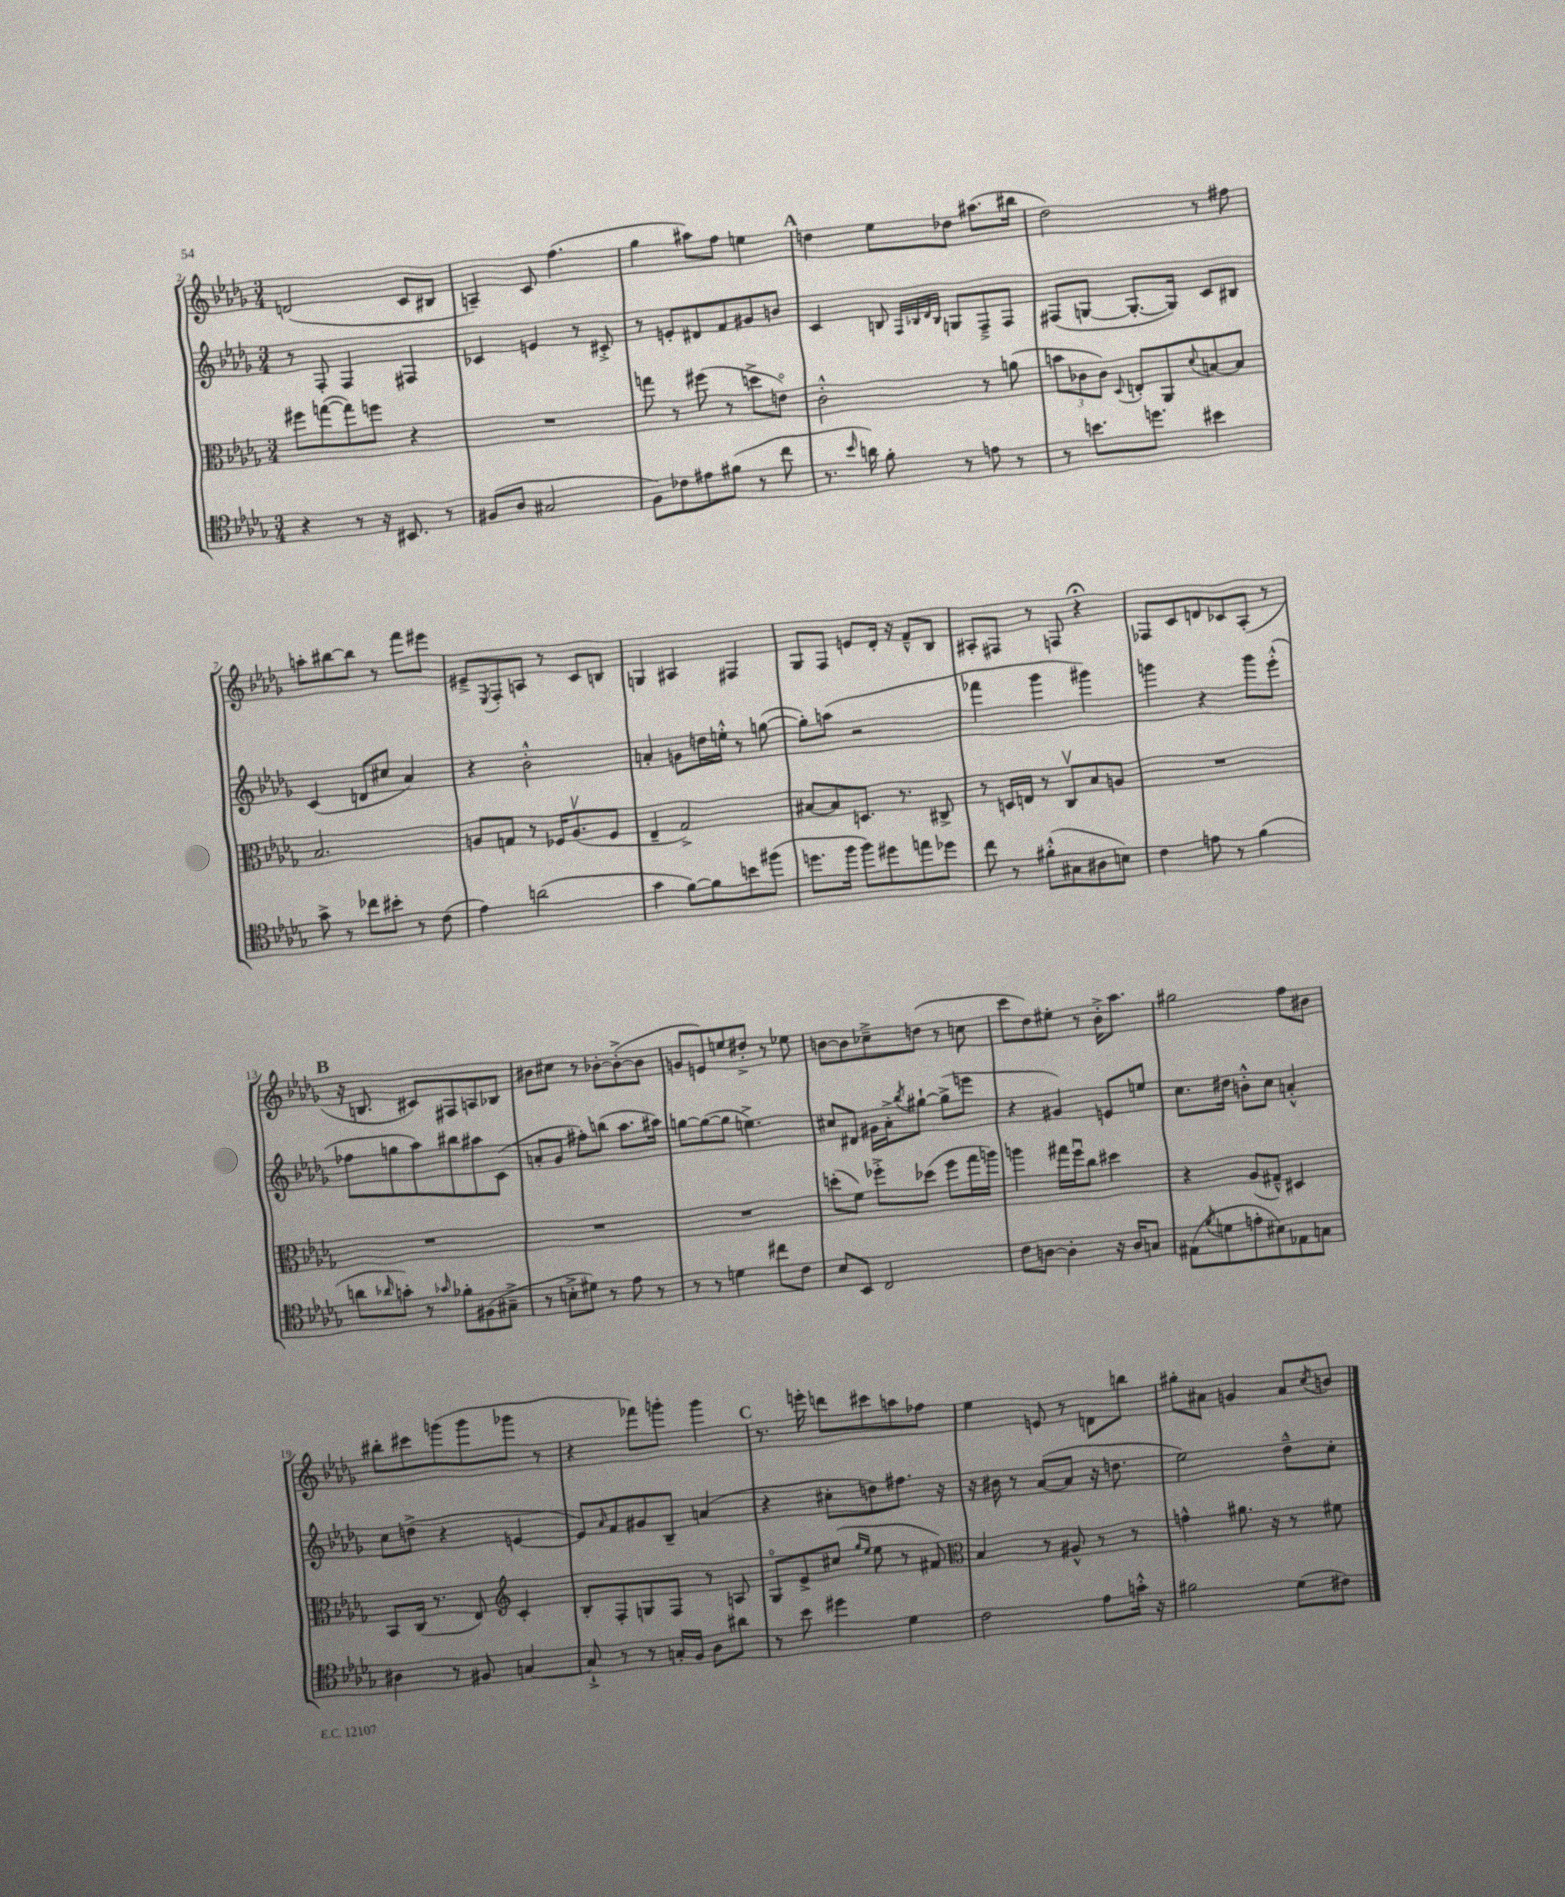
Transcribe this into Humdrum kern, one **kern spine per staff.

**kern	**kern	**kern	**kern
*part4	*part3	*part2	*part1
*staff4	*staff3	*staff2	*staff1
*clefC4	*clefC3	*clefG2	*clefG2
*k[b-e-a-d-g-]	*k[b-e-a-d-g-]	*k[b-e-a-d-g-]	*k[b-e-a-d-g-]
*M3/4	*M3/4	*M3/4	*M3/4
=2	=2	=2	=2
4r	8ff#X\L	8r	(2dn/
.	([8ggn\	8F'/	.
8r	8gg\])	4F/	.
16r	8ffn\J	.	.
8.BB#X/	.	.	.
.	4r	4F#X/	8c/L
8r	.	.	8B#X/J
=3	=3	=3	=3
(8F#X/L	2.r	4c-X/	4An~/)
8A-/J	.	.	.
2G#X/	.	4en/	8c/
.	.	.	(4.ff\
.	.	8r	.
.	.	8c#X'^/	.
=4	=4	=4	=4
8F\L)	8ggn\	8r	4gg-\
8c-X\	8r	8en'/L	.
8e#X\	(8ff#X\	8d#X/	8aa#X\L)
(8f#X\J	8r	8f/	8ff\J
8r	8ddn^\L	8g#X/	4een\
8cc\	8en\J)	8bn/J	.
!!LO:REH:place=s1:t=A
=5	=5	=5	=5
8.r	2c'^^\	4c/	4ddn\
16qqb-/	.	.	.
16an\)	.	.	.
8f'\	.	8Bn/	8ee-\L
.	.	32qqF/LLL	.
.	.	32qqB-X/	.
.	.	32qqd-/	.
.	.	32qqB-/JJJ	.
8r	.	8Gn/L	8dd-X\J
8en\	8r	8F~^/	(8.aa#X\L
8r	(8an\	8F/J	.
.	.	.	16bb#X\Jk
=6	=6	=6	=6
8r	12bn\L	(8F#X/L	2dd-\)
.	12c-X\	.	.
8.bn\L	.	[8Gn/J	.
.	12c-\J)	.	.
.	8qqD-/	.	.
.	8En'/L	8.G'/L_	.
8.ddn\J	.	.	.
.	8AA-/	.	.
.	.	16G/Jk])	.
.	8qqd-/	.	.
4b#X\	[8Bn/	8c/L	8r
.	8B/J]	8B#X/J	8ff#X\
!!LO:LB:g=z
=7	=7	=7	=7
8g-^\	2.B-/	(4c/	8aan'\L
8r	.	.	[8bb#X\
8cc-X\L	.	8dn/L	8bb#\J]
8b#X'\J	.	8cc#X/J	8r
8r	.	4a-/)	8fff\L
(8c\	.	.	8eee#X\J
=8	=8	=8	=8
4e-\)	8An/L	4r	8e#X~^/L
.	.	.	8qE-/
.	8Gn/J	.	8F'/
(2an\	8r	2b-'^^\	8An/J
.	16F-X/KL	.	8r
.	(8.Av/	.	.
.	.	.	8c/L
.	8F-/J	.	8Bn/J
=9	=9	=9	=9
4g-\	4E-~/	4an'/	4Gn/
[8f\L)	2G-^/)	8gn\L	4A#X/
8f\]	.	16ddn\L	.
.	.	16een'^^\JJ	.
8bn\	.	8r	4F#X/
(8ff#X\J	.	([8ggn\	.
=10	=10	=10	=10
8.ddn\L	[8B#X/L	8gg'\L])	8G-/L
.	8B#/]	(8aan\J	8F/J
16ff\Jk	.	.	.
8ff\L)	8.Dn/J	2r	8en/L
8dd#X\	.	.	16d-'/Jk
.	8.r	.	16r
8een\	.	.	8f~^^/L
8dd-X\J	8C#X^/	.	8B-/J
=11	=11	=11	=11
8cc\	8r	4fff-X\	8A#X'/L
8r	16Dn/LL	.	8F#X/J
.	16En/JJ	.	.
(8f#X'^^\L	8r	4ggg-\	8r
8G#X\	8Cv/L	.	8Fn/
8A#X\	8B-/	4ggg#X\)	4r;<
8Bn\J)	8An/J	.	.
=12	=12	=12	=12
4c\	2.r	4gggn\	8F-X/L
.	.	.	8c/
8en\	.	4r	8dn/
8r	.	.	8c-X/
(4f\	.	8ggg\L	(8A-'/J
.	.	(8eee-'^^\J	8r
!!LO:LB:g=z
!!LO:REH:place=s1:t=B
=13	=13	=13	=13
8an\L	2.r	8ff-X\L	16r
.	.	.	8.Bn/
16qqa-X/	.	.	.
8gn'\J)	.	8ggn\	.
8r	.	8aa-\)	8c#X/L)
16qqg-X/	.	.	.
8f-X'\L	.	8bb#X\	8F#X/
(8F#X\	.	8aa#X\	8An/
8G#X~^\J	.	(8c\J	8B-X/J
=14	=14	=14	=14
8r	2.r	8an'/L	8b#X\L
8Bn'^\L	.	8g-/J	8cc#X\J
8d#X\J)	.	8ff#X'\L)	8r
8r	.	(8bbn\J	[8b-X'\L
8e-\	.	8.aa-\L	(8b-'^\_
8r	.	.	8b-\J]
.	.	16aa#X\Jk)	.
=15	=15	=15	=15
8r	2.r	[8ggn\L	8gn/L
8r	.	(8gg\_	8en/)
4dn\	.	8gg\J]	8een/
.	.	4.een^\)	8dd#X'^/J
8cc#X\L	.	.	8r
8c\J	.	.	8ee-X\
=16	=16	=16	=16
8B-/L	(8ddn'\L	8cc#X/L	[8bn\L
8BB-/J	8f\J)	8d#X/J	8b\]
2C/	8ff-X'^\L	16g#X\LL	8cc-X~^\
.	.	16a-'^\J	.
.	.	8qbb-/	.
.	(8dd-X\J	[8gg#X`\J	(8ddn\J
.	8ff-\L	(8gg#^\L]	8r
.	16gg-\L	8eeen\J	8ccn\
.	16aan\JJ)	.	.
=17	=17	=17	=17
8c\L	4aan\	4r	8ccc\L
[8An\J	.	.	8dd-\)
4A'\]	16gg#X\LL	4g#X/)	8ee#X'\J
.	16ffu\J	.	.
.	8cc\J	.	8r
16r	4dd#X\	8en/L	16b-'^\KL
16A/KL	.	.	8.aa-\J
8Gn/J	.	8een/J	.
=18	=18	=18	=18
(8E#X\L	4r	8.cc\L	2gg#X\
8qf/	.	.	.
8dn\	.	.	.
.	.	16dd#X\Jk	.
8en'\	(8A-/L	8bn'^^\L	.
8B#X\)	8G#X~^^/J)	8cc\J	.
8E-X\	4D#X/	4an'^^/	8ff\L
8Gn\J	.	.	8b#X\J
!!LO:LB:g=z
=19	=19	=19	=19
4A#X\	8BB-/L	8cc\L	8bb#X'\L
.	(16C/Jk	(8ddn^\J	8ccc#X\
.	8.r	.	.
8r	.	4r	(8gggn\
8F#X/	8E-/)	.	8ggg\
*	*clefG2	*	*
[4Gn/	4c'/	[4en/	8ggg-X\J
.	.	.	8r
=20	=20	=20	=20
8G`^/]	8B-'/L	8e/L])	4r
.	.	16qqa-/	.
8r	8F'/	8f/	.
8r	8Gn/	8g#X/	8fff-X\L)
16Gn'/LL	8F/J	8B-~/J	8gggn'\J
16F/JJ	.	.	.
8A-\L	8r	(4an/	4ggg\
8a#X\J	8An/	.	.
!!LO:REH:place=s1:t=C
=21	=21	=21	=21
8r	8G-/L	4r	8.r
8b-\	8e-^/	.	.
.	.	.	16eeen'\
4dd#X\	(8cc#X/J	8cc#X'\L	8dddn\L
.	16qqgg-/LL	.	.
.	16qqee-/JJ	.	.
.	8ee-\	8ddn\)	8ccc#X\
4d-\	8r	8.ff#X\J	8aan\
.	8f#X/)	.	8ff-X\J
.	.	16r	.
=22	=22	=22	=22
*	*clefC3	*	*
2c\	4B-/	16r	4ee-\
.	.	16b#X\	.
.	.	8r	.
.	8r	([8a-/L	8en/
.	8A#X^^/	8a-/J]	8r
8e-\L	8r	16r	8dn\L
.	.	8.ddn\	.
16gn'^^\Jk	8r	.	8bbn\J
16r	.	.	.
=23	=23	=23	=23
2f#X\	4gn^^\	2ee-\)	8gg#X'\L
.	.	.	8a#X\J
.	8.a#X\	.	4gn/
.	16r	.	.
(8d-\L	8r	8dd-~^^\L	8a#/L
.	.	.	8qcc/
8c#X\J)	8f#X\	8cc'\J	8bn/J
==	==	==	==
*-	*-	*-	*-
